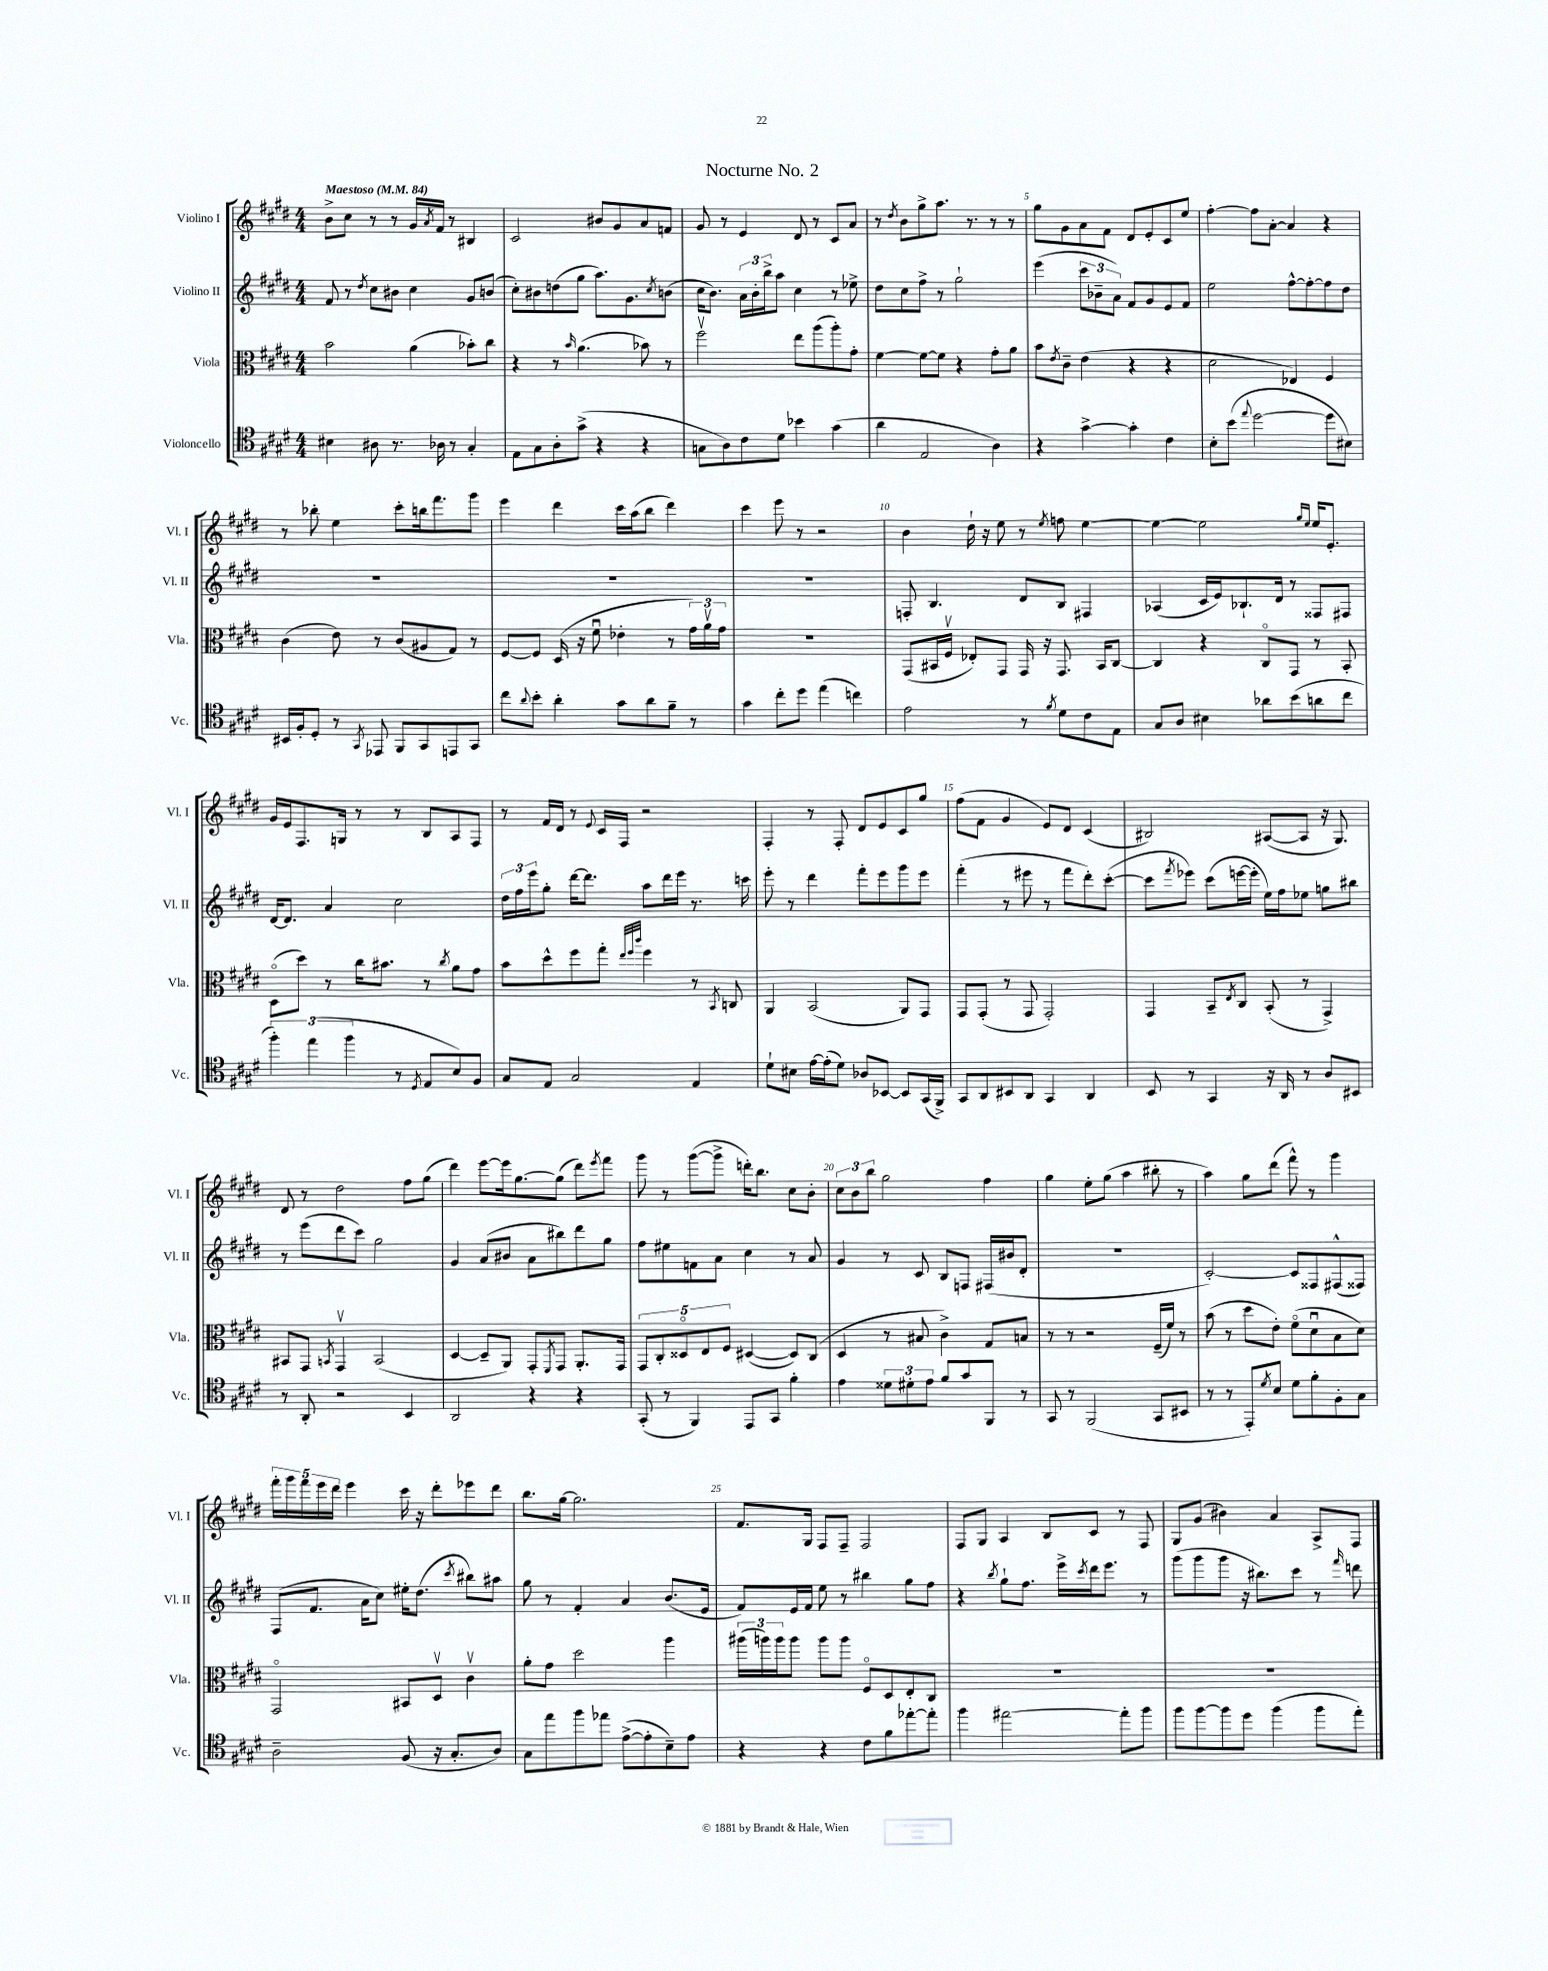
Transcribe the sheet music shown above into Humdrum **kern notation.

**kern	**kern	**kern	**kern
*part4	*part3	*part2	*part1
*staff4	*staff3	*staff2	*staff1
*I"Violoncello	*I"Viola	*I"Violino II	*I"Violino I
*I'Vc.	*I'Vla.	*I'Vl. II	*I'Vl. I
*clefC4	*clefC3	*clefG2	*clefG2
*k[f#c#g#d#]	*k[f#c#g#d#]	*k[f#c#g#d#]	*k[f#c#g#d#]
*M4/4	*M4/4	*M4/4	*M4/4
*MM84	*MM84	*MM84	*MM84
=1	=1	=1	=1
!	!	!	!LO:TX:a:B:t=Maestoso
4B#X\	2b\	8f#/	8b^\L
.	.	8r	8cc#\J
.	.	8qdd#/	.
8A#X\	.	8cc#\L	8r
8.r	.	8b#X\J	8r
.	(4a\	4cc#\	16g#/LL
.	.	.	8qa/
16A-X\	.	.	16f#/JJ
8r	.	.	8r
4G#'/	8b-X'\L)	8g#/L	4B#X/
.	8cc#\J	(8bn/J	.
=2	=2	=2	=2
8E\L	4r	8cc#'\L)	2c#/
8G#\	.	8b#X\	.
8A'\	8r	(8ddn\	.
.	16qqb/	.	.
(8g#^\J	(4.a\	8gg#\J	.
4r	.	8.aa\L)	8b#X/L
.	.	.	8g#/
.	.	8.g#\	.
4r	8b-X\)	.	8a/
.	.	8qcc#/	.
.	8r	(8bn\J	8fn/J
=3	=3	=3	=3
8Gn\L	2ff#v\	16cc#\KL	8g#/
.	.	8.b\J)	.
8A\)	.	.	8r
8c#\	.	24a\LL	4e/
.	.	24b'\	.
.	.	24bb^\J	.
8d#\J	.	8aa\J	.
4b-X\	8ee\L	4cc#\	8d#/
.	(8aa\	.	8r
(4g#\	8aa'\)	8r	8c#/L
.	8g#'\J	8ee-X^\	8a/J
=4	=4	=4	=4
4a\	[4f#\	8dd#\L	8r
.	.	.	8qdd#/
.	.	8cc#\	8b\L
2E/	8f#\L_	8ff#^\J	8gg#^\
.	8f#\J]	8r	8.aa\J
.	4r	2gg#`\	.
.	.	.	8.r
4A\)	8g#'\L	.	8r
.	8a\J	.	8r
=5	=5	=5	=5
4r	8b\L	(4eee\	8gg#\L
.	8qe/	.	.
.	8c#~\J	.	8g#\
[4g#^\	(4e\	12ccc#\L	8a\
.	.	12b-X~\	.
.	.	.	8f#\J
.	.	12a\J)	.
4g#'\]	4r	8f#/L	8d#/L
.	.	8g#/	8e'/
4c#\	4r	8e/	8c#/
.	.	8f#/J	8ee/J
=6	=6	=6	=6
8B'\L	2d#\	2ee\	[4ff#'\
(8b\J	.	.	.
8qqee/	.	.	.
[2dd#\	.	.	8ff#\L]
.	.	.	[8a'\J
.	4E-X/)	[8ff#^^\L	4a/]
.	.	8ff#'\_	.
8dd#\L]	4F#/	8ff#\]	4r
8B#X\J)	.	8dd#\J	.
!!LO:LB:g=z
=7	=7	=7	=7
16BB#X/LL	(4c#\	1r	8r
16F#'/J	.	.	.
8D#'/J	.	.	8bb-X'\
8r	8e\)	.	4ee\
8qGG#/	.	.	.
8EE-X/	8r	.	.
8FF#/L	(8c#/L	.	8ccc#'\L
8GG#/	8A#X/	.	16bbn\k
.	.	.	8.fff#\
8EEn/	8G#/J)	.	.
8GG#/J	8r	.	8ggg#\J
=8	=8	=8	=8
8cc#\L	[8F#/L	1r	4eee\
8qqa/	.	.	.
8b'\J	8F#/J]	.	.
4a'\	(16D#/	.	4ddd#\
.	16r	.	.
.	8f#u\	.	.
8g#\L	4e-X'\	.	16ccc#\LL
.	.	.	(16aa\J
8a\	.	.	8bb\J
8f#~\J	8r	.	4ddd#\)
8r	24g#\LL)	.	.
.	24av\	.	.
.	24g#\JJ	.	.
=9	=9	=9	=9
4g#\	1r	1r	4ccc#\
8cc#'\L	.	.	8eee\
8dd#\J	.	.	8r
(4ee\	.	.	2r
4ccn\)	.	.	.
=10	=10	=10	=10
2e\	(8GG#/L	8Fn'/	4b\
.	16BB#X/L	4.B/	.
.	16F#v/JJ	.	.
.	8E-X'/L)	.	16dd#`\
.	.	.	16r
.	8GG#/J	.	8ee\
8r	16GG#/	8d#/L	8r
.	16r	.	.
8qf#/	.	.	8qee/
8d#\L	8.GG#/	8B/J	8ffn\
8c#\	.	4F#X/	[4ee\
.	16BB#/KL	.	.
8E\J	[8C#/J	.	.
=11	=11	=11	=11
8G#/L	4C#/]	(4A-X/	4ee\_
8A/J	.	.	.
4B#X\	4r	16c#/LL	2ee\]
.	.	16e/J)	.
.	.	8.B-X`/	.
8a-X\L	8C#/L	.	.
.	.	16d#/Jk	.
(8b\	8GG#/J	8r	.
.	.	.	16qqgg#/LL
.	.	.	16qqee/JJ
8an\	8r	8F##X/L	16ee/KL
.	.	.	8.e'/J
8cc#\J	8BB'/	8F#X/J	.
!!LO:LB:g=z
=12	=12	=12	=12
6ff#'\)	(8D#\L	[16d#/KL	16g#/LL
.	.	8.d#/J]	16e/J
.	8dd#\J)	.	8.F#/
(6ee\	.	.	.
.	8r	4a/	.
.	.	.	16Gn/Jk
6ff#\	.	.	.
.	16cc#\KL	.	8r
.	8.b#X\J	.	.
8r	.	2cc#\	8r
8qD#/	.	.	.
8E/L	8r	.	8B/L
.	8qcc#/	.	.
8B/)	8a\L	.	8A/
8F#/J	8g#\J	.	8F#/J
=13	=13	=13	=13
8G#/L	8b\L	24dd#\LL	8r
.	.	24ff#\	.
.	.	24eee\J	.
8E/J	8dd#^^\	8gg#'\J	16f#/LL
.	.	.	16d#/JJ
2G#/	8ff#\	[16ddd#\KL	8r
.	.	8.ddd#\J]	.
.	.	.	8qqe/
.	8gg#'\J	.	16c#/LL
.	.	.	16F#/JJ
.	32qqee/LLL	.	.
.	32qqff#/	.	.
.	32qqccc#/JJJ	.	.
.	4ff#\	8aa\L	2r
.	.	16ddd#\L	.
.	.	16eee\JJ	.
4E/	8r	8.r	.
.	8qBB/	.	.
.	8Cn/	.	.
.	.	16cccn\	.
=14	=14	=14	=14
8d#`\L	4AA/	8eee'\	4F#'/
8B#X\J	.	8r	.
[16e\LL	(2BB/	4ddd#\	8r
(16e'\J]	.	.	.
8d#\J)	.	.	8F#'/
8A-X/L	.	8fff#'\L	8d#/L
[8BB-X/J	.	8eee\	8e/
8BB-/L]	8AA/L)	8ggg#\	8c#/
(16GG#/L	8GG#/J	8eee\J	8gg#/J
16FF#^/JJ)	.	.	.
=15	=15	=15	=15
8GG#/L	8GG#/L	(4fff#'\	(8ff#\L
8AA/	(8GG#'/J	.	8f#\J
8BB#X/	8r	8r	4g#/
8AA/J	8GG#/	8eee#X\	.
4GG#/	2GG#'/)	8r	8e/L)
.	.	8fff#\L	8d#/J
4AA/	.	8ddd#'\)	(4c#/
.	.	([8ccc#'\J	.
=16	=16	=16	=16
8BB/	4GG#/	8ccc#\L]	2B#X/)
.	.	8qfff#/	.
8r	.	8eee-X\J)	.
4GG#/	8BB~/L	(8ccc#\L	.
.	8qE/	.	.
.	8C#/J	[16eeen\L	.
.	.	16eee'\JJ]	.
16r	(8BB'/	16ee\LL)	([8A#X/L
16AA/	.	16ff#\J	.
8r	8r	8ee-X\J	8A#/J]
8A/L	4GG#^/)	8ggn\L	16r
.	.	.	8.G#/)
8BB#X/J	.	8bb#X\J	.
!!LO:LB:g=z
=17	=17	=17	=17
8r	8BB#X/L	8r	8d#/
8AA'/	8GG#/J	(8eee\L	8r
.	8qBBn/	.	.
2r	4GG#v/	8ddd#\	2dd#\
.	.	8ccc#\J)	.
.	(2BB/	2gg#\	.
4BB/	.	.	8ff#\L
.	.	.	(8gg#\J
=18	=18	=18	=18
2AA/	[4D#/	4g#/	4ddd#\)
.	8D#~/L]	(8a/L	[8eee\L
.	8AA/J)	8b#X/J	16eee\k]
.	.	.	[8.gg#\
4r	8GG#'/L	8a\L	.
.	8qFF#/	.	.
.	8GG#/J	8bb#X\)	(8gg#\J]
4r	8.AA'/L	8ddd#\	8ddd#\L)
.	.	.	8qeee/
.	.	8gg#\J	8fff#\J
.	16GG#/Jk	.	.
=19	=19	=19	=19
(8GG#'/	10GG#/L	8ff#\L	8ggg#\
.	10C#'/	.	.
8r	.	8ee#X\	8r
.	10D##X/	.	.
4FF#/)	.	8fn\	([8ggg#\L
.	10E/	.	.
.	.	8a\J	8ggg#^\J]
.	10F#/J	.	.
8EE/L	([4D#X/	4cc#\	16dddn'\KL)
.	.	.	8.bb\J
8GG#/J	.	.	.
4f#'\	8D#/L])	8r	8cc#\L
.	(8C#/J	8a/	8b'\J
=20	=20	=20	=20
4e\	4D#/	4g#/	12cc#\L
.	.	.	12b\
.	.	.	12bb\J
12d##X\L	8r	8r	2gg#\
12d#X'\	.	.	.
.	8B#X/	8c#/	.
12e\J	.	.	.
8f#/L	4c#^\)	8B/L	.
8g#/	.	8Fn/J	.
8FF#/J	8G#/L	(16F#X/LL	4ff#\
.	.	16b#X/J	.
8r	8Bn/J	8d#'/J	.
=21	=21	=21	=21
8GG#/	8r	1r	4gg#\
8r	8r	.	.
(2FF#/	2r	.	8ee'\L
.	.	.	(8gg#\J
.	.	.	4aa\
8GG#/L	(16F#~/LL	.	8bb#X'\
.	16f#/JJ)	.	.
8BB#X/J	8r	.	8r
=22	=22	=22	=22
8r	(8b\	[2c#'/)	4aa\)
8r	8r	.	.
8EE'/L)	8dd#\L	.	8gg#\L
8qd#/	.	.	.
8B/J	8e'\J)	.	(8ddd#\J
8d#\L	(8f#\L	8c#/L]	8fff#^^\)
8f#'\	8d#u\	8F##X/	8r
8F#'\	8B\	(8F#X^^/	4ggg#\
8G#\J	8d#\J)	8F##X/J)	.
!!LO:LB:g=z
=23	=23	=23	=23
2A~\	2GG#/	(8F#/L	20fff#'\LL
.	.	.	20ggg#\
.	.	.	20fff#\
.	.	8.f#/J	.
.	.	.	20eee\
.	.	.	20ddd#\JJ
.	.	.	4eee\
.	.	16a\KL	.
.	.	8cc#\J)	.
(8F#/	8BB#X/L	16ee#X'\KL	16ccc#\
.	.	(8.dd#\J	16r
16r	8D#v/J	.	8ddd#'\L
8.G#'/L	.	.	.
.	.	8qccc#/	.
.	4c#v\	8bb#X\L)	8eee-X\
8A/J)	.	8aa#X\J	8ddd#\J
=24	=24	=24	=24
8G#\L	8a'\L	8gg#\	8.bb\L
8ee\	8g#\J	8r	.
.	.	.	[16gg#\Jk
8ff#\	2dd#\	4f#'/	2.gg#\]
8ee-X\J	.	.	.
([8e^\L	.	4a/	.
8e'\]	.	.	.
8B~\)	4aa\	(8.b/L	.
8e\J	.	.	.
.	.	16e/Jk	.
=25	=25	=25	=25
4r	(24aa#X\LL	8f#/L)	8.f#/L
.	24aan\)	.	.
.	24aa\J	.	.
.	8aa\J	16e/L	.
.	.	16f#/JJ	16G#/Jk
4r	8aa\L	8ee\	8F#/L
.	8aa\J	8r	8F#~/J
8c#\L	8F#/L	4bb#X\	2F#/
8f#\	8D#/	.	.
[8ee-X'\	8E'/	8gg#\L	.
8ee-'\J]	8C#/J	8ff#\J	.
=26	=26	=26	=26
4ff#\	1r	4r	8F#/L
.	.	.	8G#/J
.	.	8qbb/	.
[2ee#X\	.	8gg#`\L	4A/
.	.	8.ff#\J	.
.	.	.	8B/L
.	.	16eee^\LL	.
.	.	8qccc#/	.
.	.	16ddd#\J	8c#/J
.	.	8.eee\J	.
8ee#'\L]	.	.	8r
8ff#\J	.	8r	8F#/
=27	=27	=27	=27
8ff#\L	1r	(8ggg#\L	8G#/L
[8ff#\	.	8ggg#\	(8g#/J
8ff#\]	.	8ggg#\J	4b#X\)
8dd#\J	.	16r	.
.	.	8.bb#X\L)	.
(4ff#\	.	.	4a/
.	.	8ccc#\J	.
8ff#\L	.	8r	8A^/L
.	.	16qqfff#/	.
8ee'\J)	.	8dddn\	8F#/J
==	==	==	==
*-	*-	*-	*-
